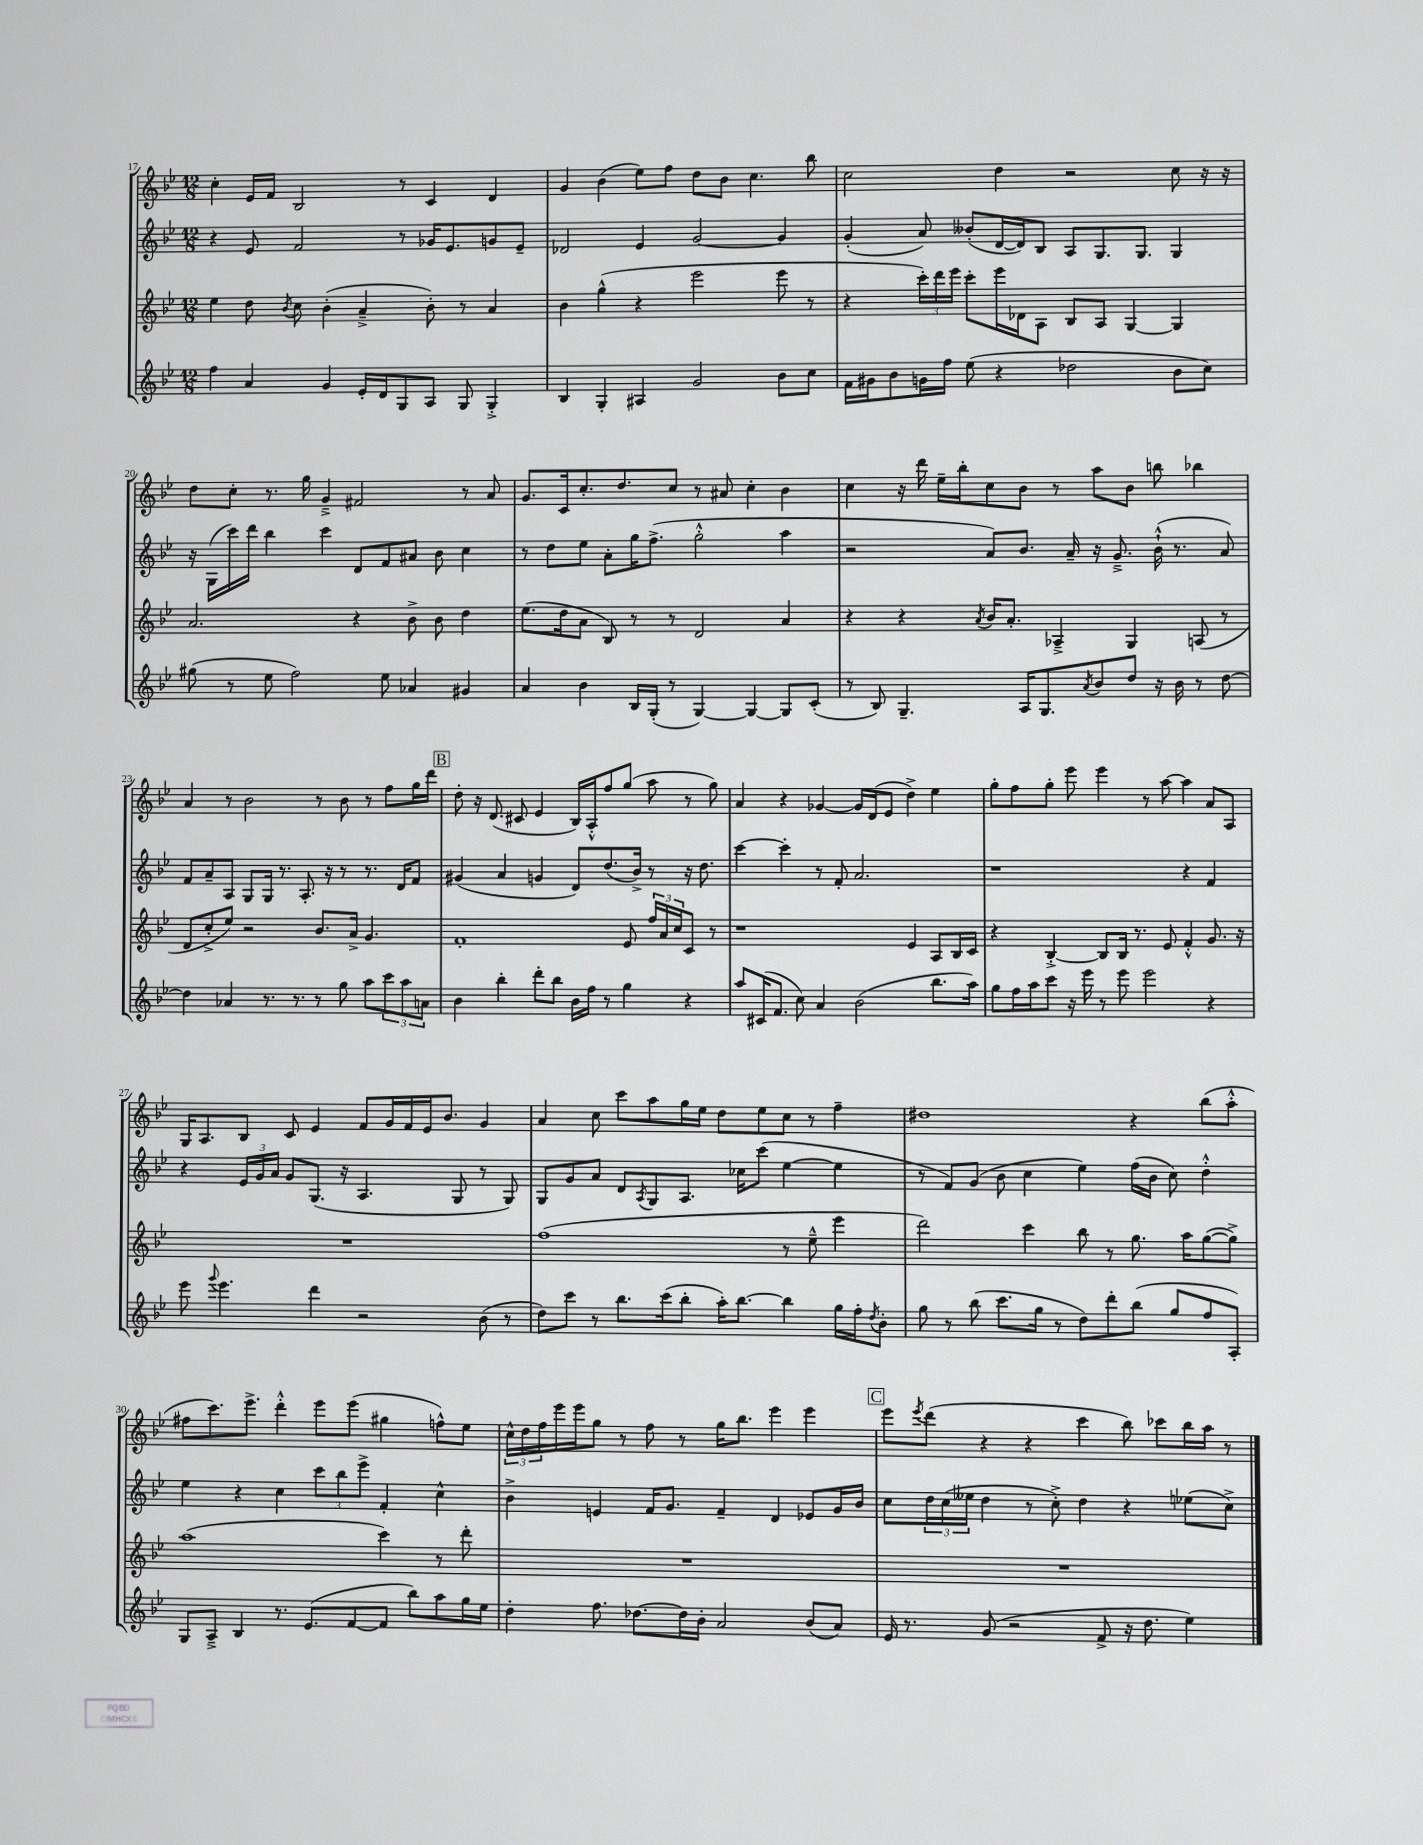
<<
\new StaffGroup <<
\new Staff = "s0" {
    \clef treble \key bes \major \numericTimeSignature \time 12/8
    c''4-. ees'16 f'16 bes2 r8 c'4 d'4 |
    g'4 bes'4( ees''8) f''8 d''8 bes'8 c''4. bes''8 |
    c''2 d''4 r2 c''8 r16 r16 |
    d''8 c''8-. r8. g''16 g'4---> fis'2 r8 a'8 |
    g'8. c'16 c''8.-. d''8. c''8 r8 ais'8 c''4-. bes'4 |
    c''4 r16 d'''16 ees''16-- bes''16-. c''8 bes'8 r8 a''8 bes'8 b''8 bes''4 |
    a'4 r8 bes'2 r8 bes'8 r8 f''8 g''16 d'''16 |
    \mark \markup { \box "B" } d''8-. r16 d'8.( cis'8 ees'4 bes16) a16-.-^ f''8 g''8( a''8 r8 g''8) |
    a'4 r4 ges'4~ ges'16 d'16( ees'8 d''4->) ees''4 |
    g''8-. f''8 g''8-. ees'''8 ees'''4 r8 a''8~ a''4 a'8 a8 |
    g16 a8. bes8 c'8 ees'4 f'8 g'16 f'16 ees'16 bes'8. g'4 |
    a'4 c''8 c'''8 a''8 g''16 ees''16 d''8 ees''8 c''8 r8 f''4-- |
    dis''1 r4 bes''8( a''8-.-^ |
    fis''8 c'''8.) ees'''8.-> d'''4-.-^ ees'''8 ees'''8( gis''4 f''8-^) ees''8 |
    \tuplet 3/2 { c''16-^ d''16 f''16 } ees'''16 ees'''16 g''8 r8 f''8 r8 g''16 bes''8. ees'''4 ees'''4 |
    \mark \markup { \box "C" } ees'''8 \acciaccatura { ees'''8 } d'''8( r4 r4 c'''4 bes''8) ces'''8 bes''16 a''16 r8 \bar "|." |
}
\new Staff = "s1" {
    \clef treble \key bes \major \numericTimeSignature \time 12/8
    r4 ees'8 f'2 r8 ges'16 ees'8. g'8 ees'8-- |
    des'2 ees'4 g'2~ g'4 |
    g'4-.( a'8) beses'8-.( d'16~ d'16) bes8 a8 g8. g8. g4 |
    r16 g16( c'''16) d'''16 bes''4 c'''4 d'8 f'8 ais'8 bes'8 c''4 |
    r8 d''8 ees''8 a'8-. g''16 f''8.->( g''2-.-^ a''4 |
    r2 a'8) bes'8. a'16-- r16 g'8.---> bes'16-!-^( r8. a'8) |
    f'8 a'8-- a8 g8 g16 r8. a8.-. r16 r8 r8. d'16 f'8 |
    \mark \markup { \box "B" } gis'4( a'4 g'4 d'8) d''8.( bes'16->) r8 r16 d''8. |
    c'''4~ c'''4-. r8 f'8-. a'2. |
    r1 r4 f'4 |
    r4 \tuplet 3/2 { ees'16 g'16 a'16 } g'8 g8.( r16 a4. g8 r8 g8) |
    g8 g'8 a'8 d'8 \acciaccatura { a8 } g8 a8. ces''16 c'''8( ees''4~ ees''4 |
    r8 f'8) g'8( bes'8 c''4 ees''4) f''16( bes'16 c''8) d''4-.-^ |
    ees''4 r4 c''4 \tuplet 3/2 { c'''8 bes''8 ees'''8-> } f'4-. c''4-^ |
    bes'4-> e'4 f'16 g'8. f'4-- d'4 ees'8 g'16 bes'16 |
    \mark \markup { \box "C" } c''8 \tuplet 3/2 { d''16 c''16( eeses''16 } d''4 r8 c''8-.->) d''4 r4 ees''8( c''8->) \bar "|." |
}
\new Staff = "s2" {
    \clef treble \key bes \major \numericTimeSignature \time 12/8
    ees''4 d''8 \acciaccatura { bes'8 } c''8 bes'4-.( a'4---> bes'8-.) r8 a'4 |
    bes'4 g''4-^( r4 ees'''2 ees'''8 r8 |
    r4 \tuplet 3/2 { c'''16-.) d'''16 ees'''16 } c'''8-. ees'''16 des'16 a8 bes8 a8 g4~ g4 |
    a'2. r4 bes'8-> bes'8 d''4 |
    ees''8.( d''16 a'8 bes8) r8 r8 d'2 a'4 |
    r4 r4 \acciaccatura { a'8 } bes'16 a'8.-. aes4---> g4 a8( r8 |
    d'8 c''8-.-> ees''8) r2 bes'8. a'16-> g'4. |
    \mark \markup { \box "B" } f'1-. ees'8 \tuplet 3/2 { f''16 a'16 c''16 } c'8 r8 |
    r1 ees'4 a8 bes16 c'16 |
    r4 bes4~-.-> bes8 bes16 r8. ees'8 f'4-.-^ g'8. r16 |
    R1. |
    f''1( r8 ees''8---^ ees'''4 |
    d'''2) c'''4 bes''8 r8 g''8. a''16 g''8~( g''8->) |
    a''1( c'''4) r8 d'''8-. |
    R1. |
    \mark \markup { \box "C" } R1. \bar "|." |
}
\new Staff = "s3" {
    \clef treble \key bes \major \numericTimeSignature \time 12/8
    f''4 a'4 g'4 ees'16-. d'16 g8 a8 g8 g4-.-> |
    bes4 g4-. ais4 g'2 bes'8 c''8 |
    f'16 gis'16 bes'8 g'16 f''16 ees''8( r4 des''2 bes'8 c''8) |
    gis''8( r8 ees''8 f''2) ees''8 aes'4 gis'4 |
    a'4 bes'4 bes16 g16-.( r8 g4~) g4~ g8 c'8-.( |
    r8 bes8) g4.-- a16 g8. \acciaccatura { a'8 } bes'8 d''8 r16 bes'16 r8 d''8~ |
    d''4 aes'4 r8. r8. r8 g''8 a''8 \tuplet 3/2 { c'''8 a''8 a'8 } |
    \mark \markup { \box "B" } bes'4 bes''4-. d'''8-. bes''8 bes'16 f''16 r8 g''4 r4 |
    a''8 cis'16( f'8. c''8) a'4 bes'2( bes''8. a''16) |
    g''8 f''16 a''16 c'''8 r16 ees'''16 r8 ees'''8 ees'''2 r4 |
    ees'''8 \appoggiatura { g'''8 } ees'''4. d'''4 r2 bes'8( r8 |
    d''8) c'''8 r8 bes''8. c'''16( bes''8-. a''16-.) bes''8.~ bes''4 g''16 f''16-. \acciaccatura { d''8 } bes'8-. |
    g''8 r8 bes''8( c'''8. g''16 r8 d''8) d'''8-. bes''8( g''8 f''8 a8-.) |
    g8 a8---> bes4 r8. ees'8.( f'8~ f'8 bes''8) a''8 g''16 ees''16 |
    d''4-. f''8. des''8.~ des''16 bes'16-. a'2 bes'8( a'8) |
    \mark \markup { \box "C" } ees'16 r8. g'8( r2 f'8-> r16 d''8. ees''4) \bar "|." |
}
>>
>>
\layout { \context { \Score currentBarNumber = #17 } }
